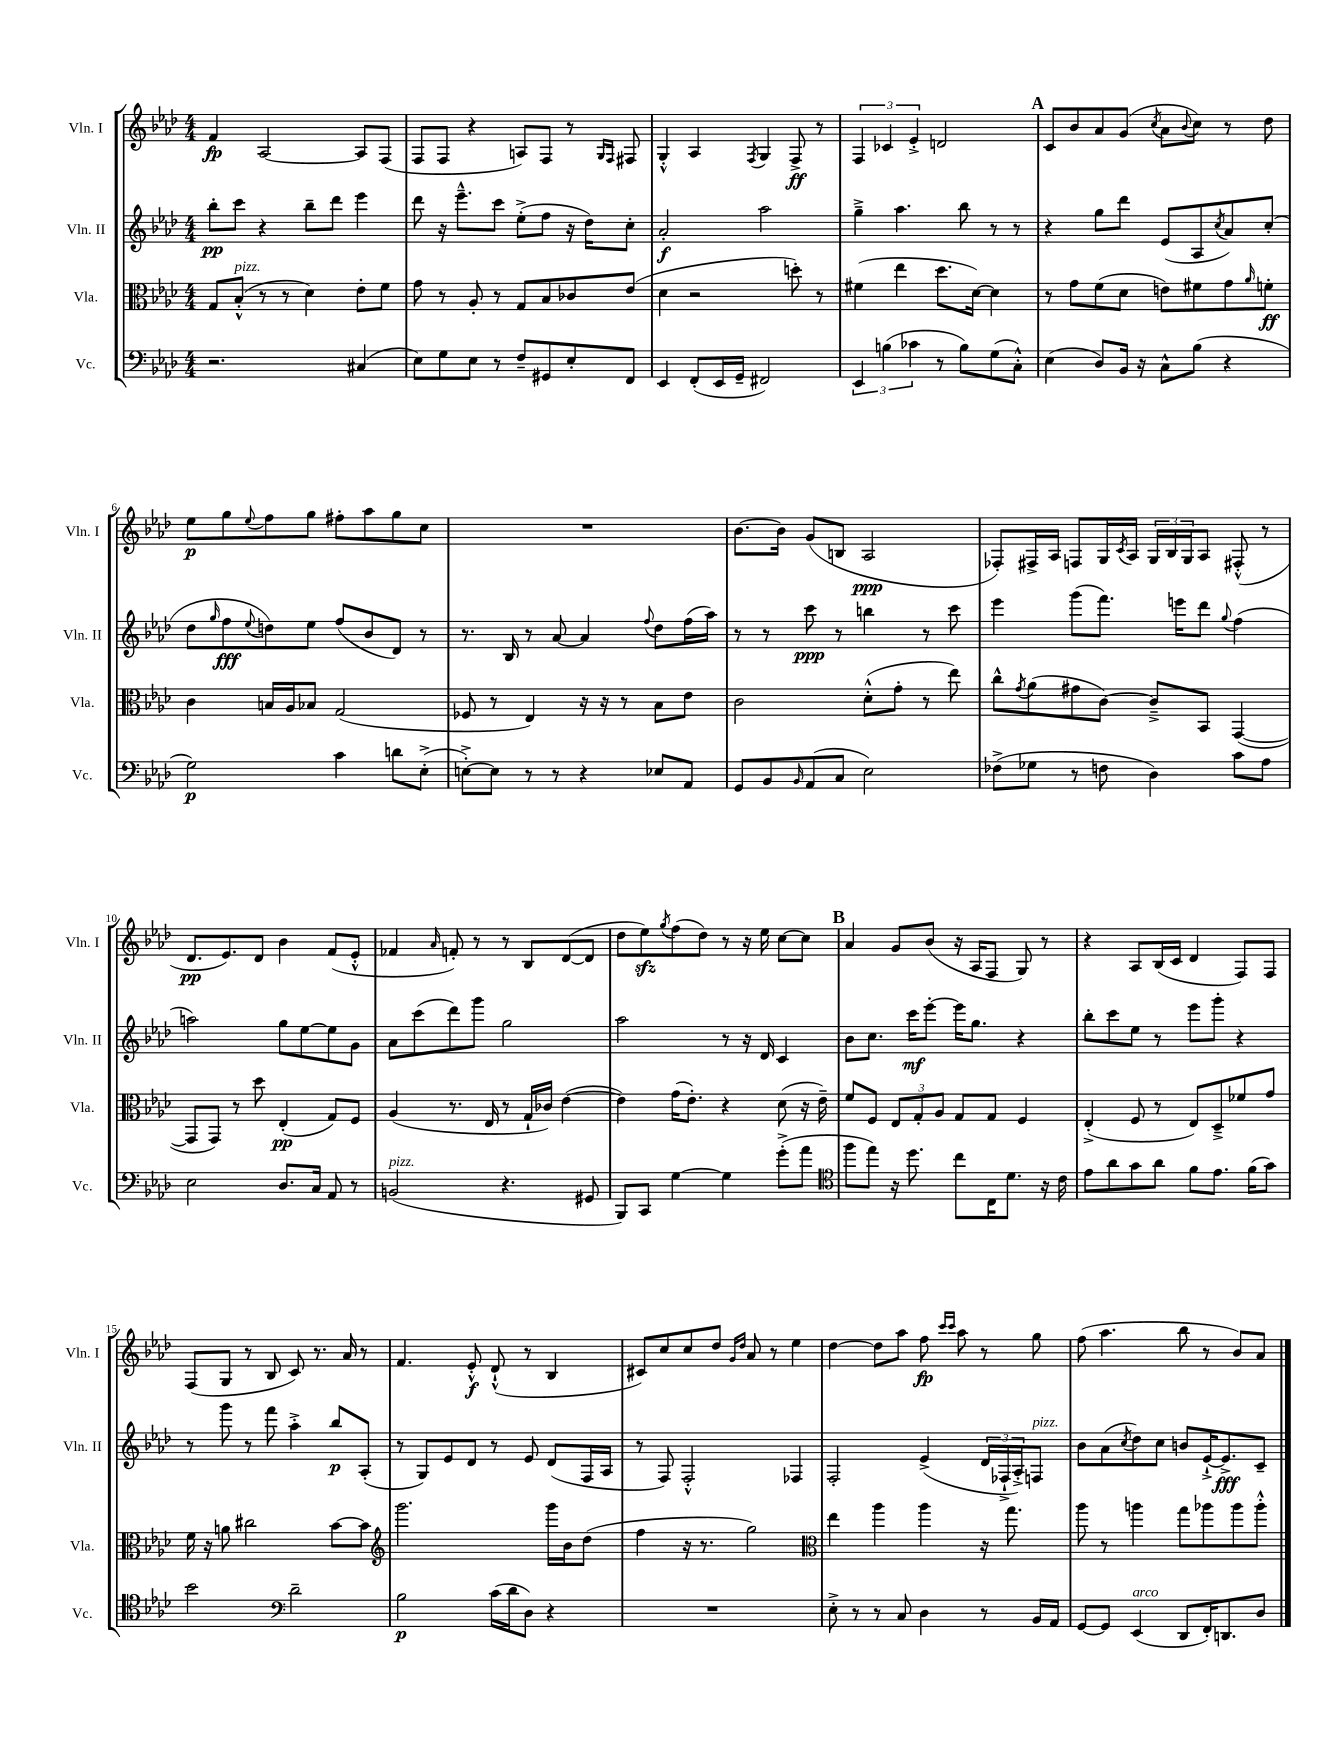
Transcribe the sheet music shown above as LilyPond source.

<<
\new StaffGroup <<
\new Staff = "s0" \with { instrumentName = "Vln. I" shortInstrumentName = "Vln. I" } {
    \clef treble \key aes \major \numericTimeSignature \time 4/4
    f'4\fp aes2~ aes8 f8( |
    f8 f8 r4 a8) f8 r8 \grace { g16 f16 } fis8 |
    g4-.-^ aes4 \acciaccatura { f8 } g4 f8->\ff r8 |
    \tuplet 3/2 { f4 ces'4 ees'4-.-> } d'2 |
    \mark \markup { \bold "A" } c'8 bes'8 aes'8 g'8( \acciaccatura { c''8 } aes'8 \appoggiatura { bes'8 } c''8) r8 des''8 |
    ees''8\p g''8 \appoggiatura { ees''8 } f''8 g''8 fis''8-. aes''8 g''8 c''8 |
    R1 |
    bes'8.~ bes'16 g'8( b8 aes2\ppp |
    fes8-.) fis16-> aes16 f8 g16 \acciaccatura { c'8 } aes16 \tuplet 3/2 { g16 bes16 g16 } aes8 fis8-.-^( r8 |
    des'8.\pp ees'8.) des'8 bes'4 f'8( ees'8-.-^ |
    fes'4 \grace { aes'16 } f'8-.) r8 r8 bes8 des'8~( des'8 |
    des''8 ees''8\sfz) \acciaccatura { g''8 } f''8( des''8) r8 r16 ees''16 c''8~ c''8 |
    \mark \markup { \bold "B" } aes'4 g'8 bes'8( r16 aes16 f8 g8) r8 |
    r4 aes8 bes16( c'16 des'4 f8) f8 |
    f8( g8 r8 bes8 c'8) r8. aes'16 r8 |
    f'4. ees'8-.-^\f des'8-!-^( r8 bes4 |
    cis'8) c''8 c''8 des''8 \grace { g'16 des''16 } aes'8 r8 ees''4 |
    des''4~ des''8 aes''8 f''8\fp \grace { c'''16 c'''16 } aes''8 r8 g''8 |
    f''8( aes''4. bes''8 r8 bes'8) aes'8 \bar "|." |
}
\new Staff = "s1" \with { instrumentName = "Vln. II" shortInstrumentName = "Vln. II" } {
    \clef treble \key aes \major \numericTimeSignature \time 4/4
    bes''8-.\pp c'''8 r4 bes''8-- des'''8 ees'''4 |
    des'''8 r16 ees'''8.---^ c'''8 ees''8-.->( f''8 r16 des''16) c''8-. |
    aes'2-.\f aes''2 |
    g''4---> aes''4. bes''8 r8 r8 |
    \mark \markup { \bold "A" } r4 g''8 des'''8 ees'8( aes8 \acciaccatura { c''8 } aes'8) c''8-.( |
    des''8 \grace { g''16 } f''8\fff \appoggiatura { ees''8 } d''8) ees''8 f''8( bes'8 des'8) r8 |
    r8. bes16 r8 aes'8~ aes'4 \appoggiatura { f''8 } des''8 f''16( aes''16) |
    r8 r8 c'''8\ppp r8 b''4 r8 c'''8 |
    ees'''4 g'''8( f'''8.) e'''16 des'''8 \appoggiatura { g''8 } f''4( |
    a''2) g''8 ees''8~ ees''8 g'8 |
    aes'8 c'''8( des'''8) g'''8 g''2 |
    aes''2 r8 r16 des'16 c'4 |
    \mark \markup { \bold "B" } bes'8 c''8. c'''16\mf ees'''8~-. ees'''16 g''8. r4 |
    bes''8-. c'''8 ees''8 r8 ees'''8 g'''8-. r4 |
    r8 g'''8 r8 f'''8 aes''4-.-> bes''8\p aes8-.( |
    r8 g8) ees'8 des'8 r8 ees'8 des'8( f16 aes16 |
    r8 f8) f2-.-^ fes4 |
    f2-. ees'4->( \tuplet 3/2 { des'16 fes16-!-> aes16-.->) } f8^\markup { \italic "pizz." } |
    bes'8 aes'8( \acciaccatura { c''8 } des''8) c''8 b'8 ees'16~-!-> ees'8.->\fff c'8-- \bar "|." |
}
\new Staff = "s2" \with { instrumentName = "Vla." shortInstrumentName = "Vla." } {
    \clef alto \key aes \major \numericTimeSignature \time 4/4
    g8 bes8-.-^^\markup { \italic "pizz." }( r8 r8 des'4) ees'8-. f'8 |
    g'8 r8 aes8-. r8 g8 bes8 ces'8 ees'8( |
    des'4 r2 d''8-.) r8 |
    fis'4( ees''4 des''8. des'16~) des'4 |
    \mark \markup { \bold "A" } r8 g'8 f'8( des'8 e'8) fis'8 g'8 \grace { aes'16 } f'8-.\ff |
    c'4 b16 aes16 bes8 g2( |
    fes8 r8 ees4) r16 r16 r8 bes8 ees'8 |
    c'2 des'8-.-^( g'8-. r8 ees''8) |
    c''8-^ \acciaccatura { g'8 } aes'8( gis'8 c'8~) c'8---> bes,8 g,4~( |
    g,8 g,8) r8 des''8 ees4-.\pp( g8) f8 |
    aes4( r8. ees16 r8 g16-! ces'16) ees'4~( |
    ees'4) g'16( ees'8.-.) r4 des'8( r16 ees'16--) |
    \mark \markup { \bold "B" } f'8 f8 \tuplet 3/2 { ees8 g8-. aes8 } g8 g8 f4 |
    ees4-.->( f8 r8 ees8) des8---> fes'8 g'8 |
    f'16 r16 a'8 cis''2 bes'8~ bes'8 |
    \clef treble g'''2. g'''16 bes'16 des''8( |
    f''4 r16 r8. g''2) |
    \clef alto ees''4 aes''4 aes''4 r16 g''8. |
    aes''8 r8 a''4 g''8 aes''8 aes''8 aes''8-.-^ \bar "|." |
}
\new Staff = "s3" \with { instrumentName = "Vc." shortInstrumentName = "Vc." } {
    \clef bass \key aes \major \numericTimeSignature \time 4/4
    r2. cis4( |
    ees8) g8 ees8 r8 f8-- gis,8 ees8-. f,8 |
    ees,4 f,8-.( ees,16 g,16-- fis,2) |
    \tuplet 3/2 { ees,4 b4( ces'4 } r8 b8) g8( c8-.-^) |
    \mark \markup { \bold "A" } ees4( des8) bes,16 r16 c8-^ bes8( r4 |
    g2\p) c'4 d'8 ees8-.->( |
    e8~-.->) e8 r8 r8 r4 ees8 aes,8 |
    g,8 bes,8 \grace { bes,16 } aes,8( c8 ees2) |
    fes8->( ges8 r8 f8 des4) c'8 aes8 |
    ees2 des8. c16 aes,8 r8 |
    b,2^\markup { \italic "pizz." }( r4. gis,8 |
    bes,,8) c,8 g4~ g4 g'8-.->( aes'8 |
    \mark \markup { \bold "B" } \clef tenor f''8 ees''8) r16 des''8. c''8 c16 des'8. r16 c'16 |
    ees'8 aes'8 g'8 aes'8 f'8 ees'8. f'16( g'8) |
    bes'2 \clef bass des'2-- |
    bes2\p c'16( des'16 des8) r4 |
    R1 |
    ees8-.-> r8 r8 c8 des4 r8 bes,16 aes,16 |
    g,8~ g,8 ees,4^\markup { \italic "arco" }( des,8 f,16-.) d,8. des8 \bar "|." |
}
>>
>>
